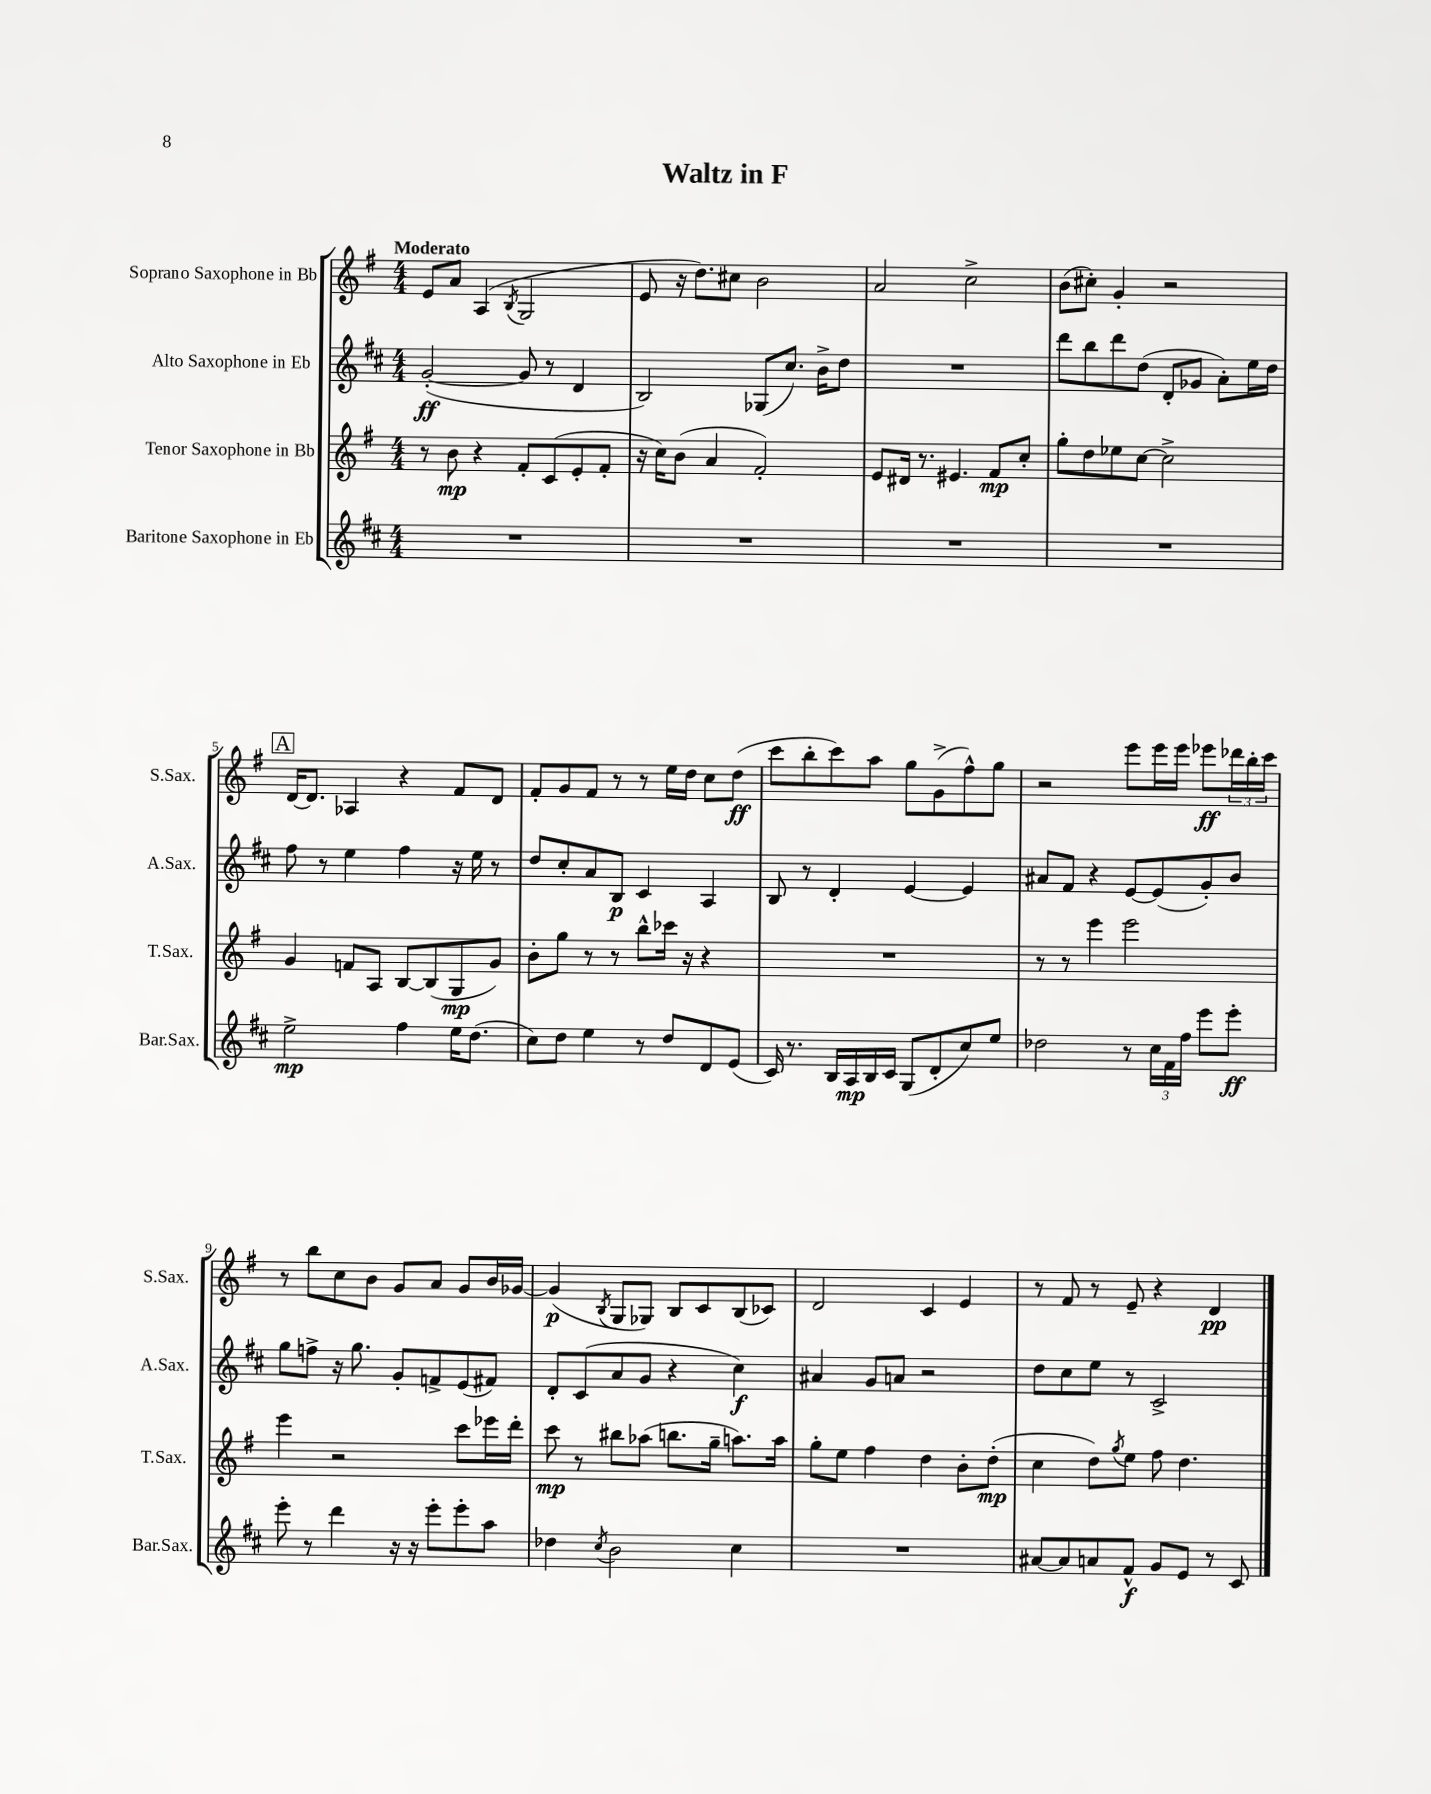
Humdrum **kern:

**kern	**kern	**kern	**kern
*staff4	*staff3	*staff2	*staff1
*clefG2	*clefG2	*clefG2	*clefG2
*k[f#c#]	*k[f#]	*k[f#c#]	*k[f#]
*M4/4	*M4/4	*M4/4	*M4/4
1r	8r	([2g'/	8e/L
.	8b\	.	8a/J
.	4r	.	(4A/
.	.	.	8qB/
.	8f#'/L	8g/]	2G/
.	(8c/	8r	.
.	8e'/	4d/	.
.	8f#'/J	.	.
=	=	=	=
1r	16r	2B/)	8e/
.	16cc\LK)	.	.
.	(8b\J	.	16r
.	.	.	8.dd\L)
.	4a/	.	.
.	.	.	8cc#\J
.	2f#'/)	(8G-/L	2b\
.	.	8.cc#/J)	.
.	.	16b^\LK	.
.	.	8dd\J	.
=	=	=	=
1r	8e/L	1r	2a/
.	16d#/Jk	.	.
.	8.r	.	.
.	4.e#/	.	.
.	.	.	2cc^\
.	8f#/L	.	.
.	8cc'/J	.	.
=	=	=	=
1r	8gg'\L	8ddd\L	(8b\L
.	8dd\	8bb\	8cc#'\J)
.	8ee-\	8ddd\	4g'/
.	[8cc\J	(8dd\J	.
.	2cc^\]	8d'/L	2r
.	.	8g-/J	.
.	.	8a'\L)	.
.	.	16ee\L	.
.	.	16dd\JJ	.
=	=	=	=
2ee^\	4g/	8ff#\	[16d/LK
.	.	.	8.d/]J
.	.	8r	.
.	8f/L	4ee\	4A-/
.	8A/J	.	.
4ff#\	[8B/L	4ff#\	4r
.	(8B/]	.	.
16ee\LK	8G/	16r	8f#/L
(8.dd\J	.	16ee\	.
.	8g/J)	8r	8d/J
=	=	=	=
8cc#\L)	8b'\L	8dd/L	8f#'/L
8dd\J	8gg\J	8cc#'/	8g/
4ee\	8r	8a/	8f#/J
.	8r	8B/J	8r
8r	8bb^^\L	4c#/	8r
8dd/L	16ccc-\Jk	.	16ee\LL
.	16r	.	16dd\JJ
8d/	4r	4A/	8cc\L
(8e/J	.	.	(8dd\J
=	=	=	=
16c#/)	1r	8B/	8ccc\L
8.r	.	.	.
.	.	8r	8bb'\
16B/LL	.	4d'/	8ccc\)
16A/	.	.	.
16B/	.	.	8aa\J
16c#/JJ	.	.	.
(8G/L	.	[4e/	8gg\L
8d'/	.	.	(8g^\
8cc#/)	.	4e/]	8ff#^^\)
8ee/J	.	.	8gg\J
=	=	=	=
2dd-\	8r	8a#/L	2r
.	8r	8f#/J	.
.	4eee\	4r	.
8r	2eee\	[8e/L	8eee\L
24cc#\LL	.	(8e/]	16eee\L
24f#\	.	.	.
.	.	.	16eee\JJ
24ff#\JJ	.	.	.
8eee\L	.	8g'/)	8eee-\L
8eee'\J	.	8b/J	24ddd-\L
.	.	.	24bb'\
.	.	.	24ccc\JJ
=	=	=	=
8eee'\	4eee\	8gg\L	8r
8r	.	8ff^\J	8bb\L
4ddd\	2r	16r	8cc\
.	.	8.gg\	.
.	.	.	8b\J
16r	.	8g'/L	8g/L
16r	.	.	.
8eee'\L	.	8f^/	8a/J
8eee'\	8ccc\L	(8e/	8g/L
8aa\J	16eee-\L	8f#/J)	16b/L
.	16ddd'\JJ	.	[16g-/JJ
=	=	=	=
4dd-\	8ccc\	8d'/L	(4g-/]
.	8r	(8c#/	.
8qcc#/	.	.	8qB/
2b\	8bb#\L	8a/	8G/L
.	(8aa-\J	8g/J	8G-/J)
.	8.bb\L	4r	8B/L
.	.	.	8c/
.	16gg~\Jk	.	.
4cc#\	8.aa\L)	4cc#\)	(8B/
.	.	.	8c-/J)
.	16aa\Jk	.	.
=	=	=	=
1r	8gg'\L	4a#/	2d/
.	8ee\J	.	.
.	4ff#\	8g/L	.
.	.	8a/J	.
.	4dd\	2r	4c/
.	8b'\L	.	4e/
.	(8dd'\J	.	.
=	=	=	=
[8a#/L	4cc\	8dd\L	8r
8a#/]	.	8cc#\	8f#/
8a/	8dd\L)	8ee\J	8r
.	8qgg/	.	.
8f#^^/J	8ee\J	8r	8e~/
8g/L	8ff#\	2c#^/	4r
8e/J	4.dd\	.	.
8r	.	.	4d/
8c#/	.	.	.
==	==	==	==
*-	*-	*-	*-
